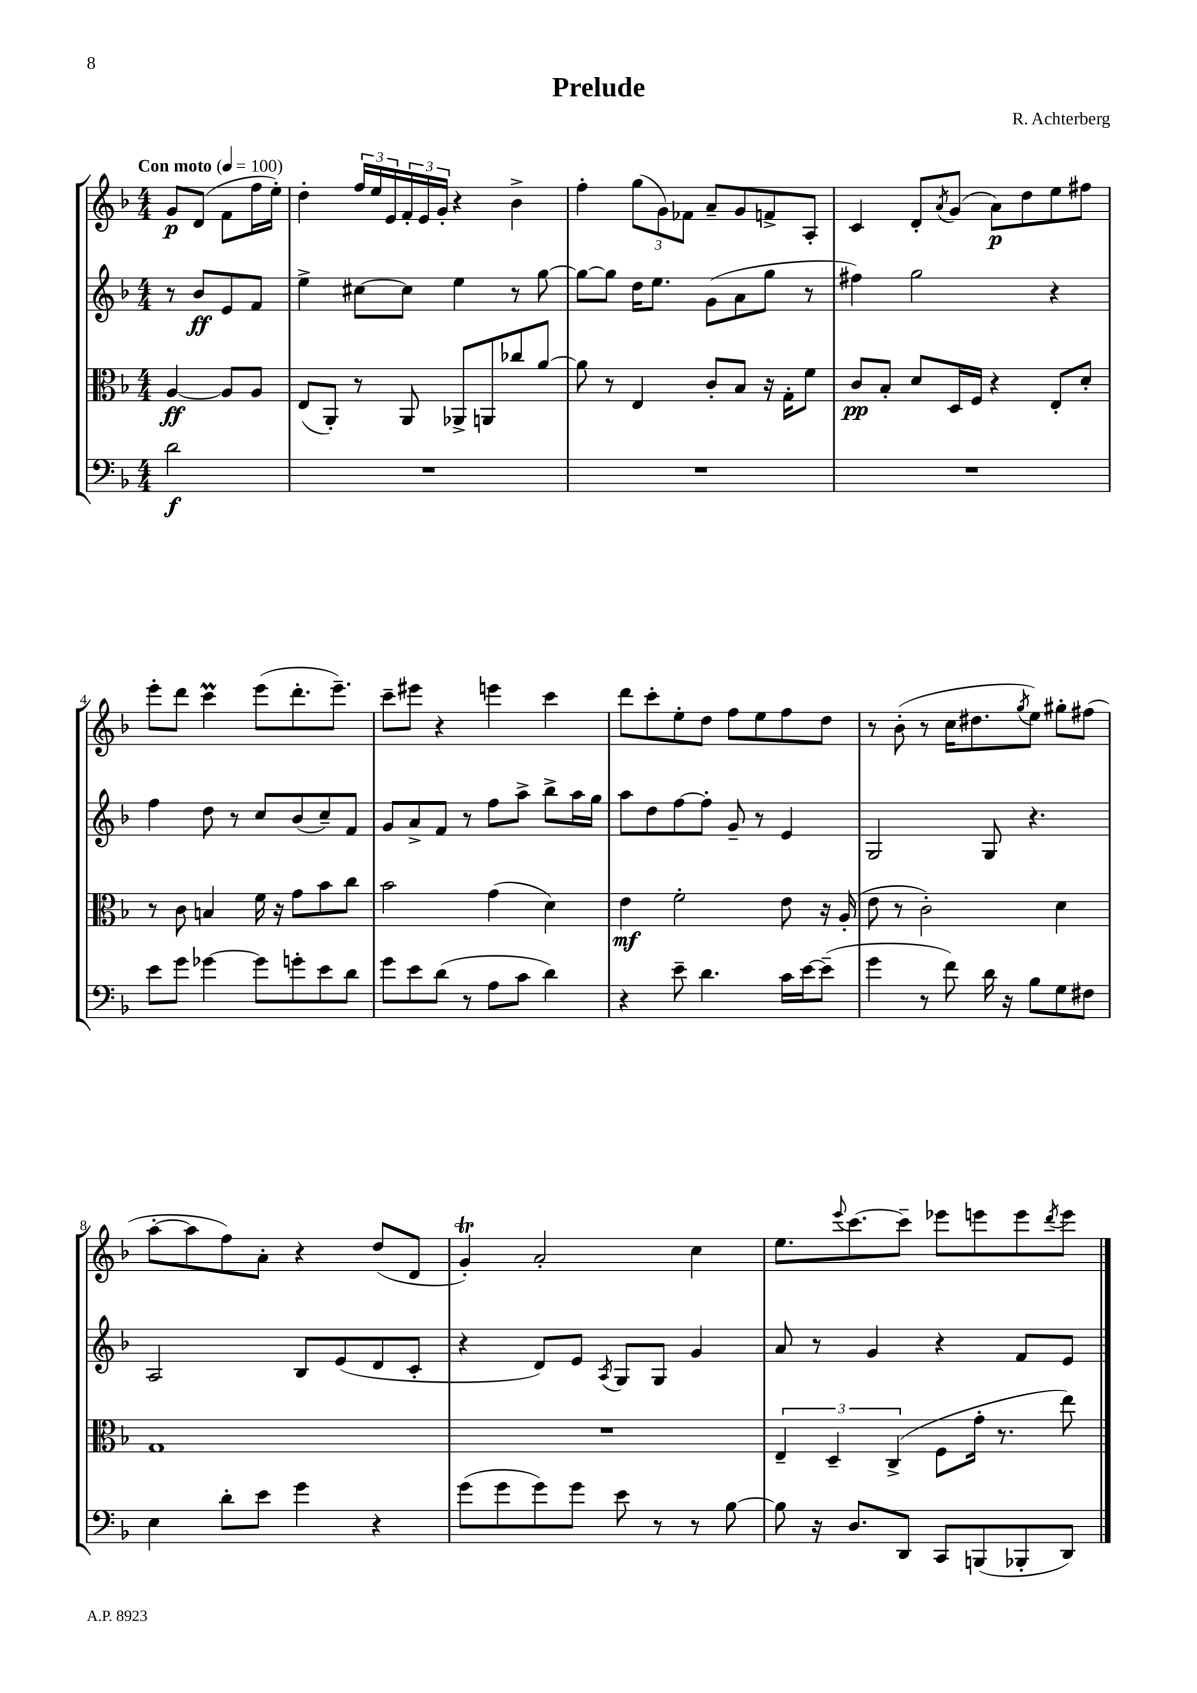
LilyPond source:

\header { title = "Prelude" composer = "R. Achterberg" }
<<
\new StaffGroup <<
\new Staff = "s0" {
    \clef treble \key f \major \numericTimeSignature \time 4/4 \partial 2 \tempo "Con moto" 4 = 100
    g'8\p d'8( f'8 f''16 e''16-.) |
    d''4-. \tuplet 3/2 { f''16 e''16 e'16 } \tuplet 3/2 { f'16-. e'16 g'16-. } r4 bes'4-> |
    f''4-. \tuplet 3/2 { g''8( g'8) fes'8 } a'8-- g'8 f'8-> a8-. |
    c'4 d'8-. \acciaccatura { a'8 } g'8( a'8\p) d''8 e''8 fis''8 |
    e'''8-. d'''8 c'''4\prall e'''8( d'''8.-. e'''8.--) |
    c'''8-- eis'''8 r4 e'''4 c'''4 |
    d'''8 c'''8-. e''8-. d''8 f''8 e''8 f''8 d''8 |
    r8 bes'8-.( r8 c''16 dis''8. \acciaccatura { g''8 } e''8) gis''8-. fis''8( |
    a''8~-. a''8 f''8) a'8-. r4 d''8( d'8 |
    g'4-.\trill) a'2-. c''4 |
    e''8. \appoggiatura { e'''8 } c'''8.~ c'''8-- ees'''8 e'''8 e'''8 \acciaccatura { d'''8 } e'''8 \bar "|." |
}
\new Staff = "s1" {
    \clef treble \key f \major \numericTimeSignature \time 4/4 \partial 2
    r8 bes'8\ff e'8 f'8 |
    e''4-> cis''8~ cis''8 e''4 r8 g''8~ |
    g''8~ g''8 d''16 e''8. g'8( a'8 g''8 r8 |
    fis''4) g''2 r4 |
    f''4 d''8 r8 c''8 bes'8( c''8--) f'8 |
    g'8 a'8-> f'8 r8 f''8 a''8-> bes''8-> a''16 g''16 |
    a''8 d''8 f''8~ f''8-. g'8-- r8 e'4 |
    g2 g8 r4. |
    a2 bes8 e'8( d'8 c'8-. |
    r4 d'8) e'8 \acciaccatura { a8 } g8 g8 g'4 |
    a'8 r8 g'4 r4 f'8 e'8 \bar "|." |
}
\new Staff = "s2" {
    \clef alto \key f \major \numericTimeSignature \time 4/4 \partial 2
    a4~\ff a8 a8 |
    e8( a,8-.) r8 a,8 aes,8-> a,8 ces''8 a'8~ |
    a'8 r8 e4 c'8-. bes8 r16 g16-. f'8 |
    c'8\pp bes8-. d'8 d16 f16 r4 e8-. d'8-. |
    r8 c'8 b4 f'16 r16 g'8 bes'8 c''8 |
    bes'2 g'4( d'4) |
    e'4\mf f'2-. e'8 r16 a16-.( |
    e'8 r8 c'2-.) d'4 |
    g1 |
    R1 |
    \tuplet 3/2 { e4-- d4-- c4->( } f8 g'16-. r8. e''8) \bar "|." |
}
\new Staff = "s3" {
    \clef bass \key f \major \numericTimeSignature \time 4/4 \partial 2
    d'2\f |
    R1 |
    R1 |
    R1 |
    e'8 g'8 ges'4~ ges'8 g'8-. e'8 d'8 |
    g'8 e'8 d'8( r8 a8 c'8 d'4) |
    r4 e'8-- d'4. c'16 e'16~ e'8--( |
    g'4 r8 f'8) d'16 r16 bes8 g8 fis8 |
    e4 d'8-. e'8 g'4 r4 |
    g'8( g'8 g'8) g'8 e'8 r8 r8 bes8~ |
    bes8 r16 d8. d,8 c,8 b,,8( bes,,8-. d,8) \bar "|." |
}
>>
>>
